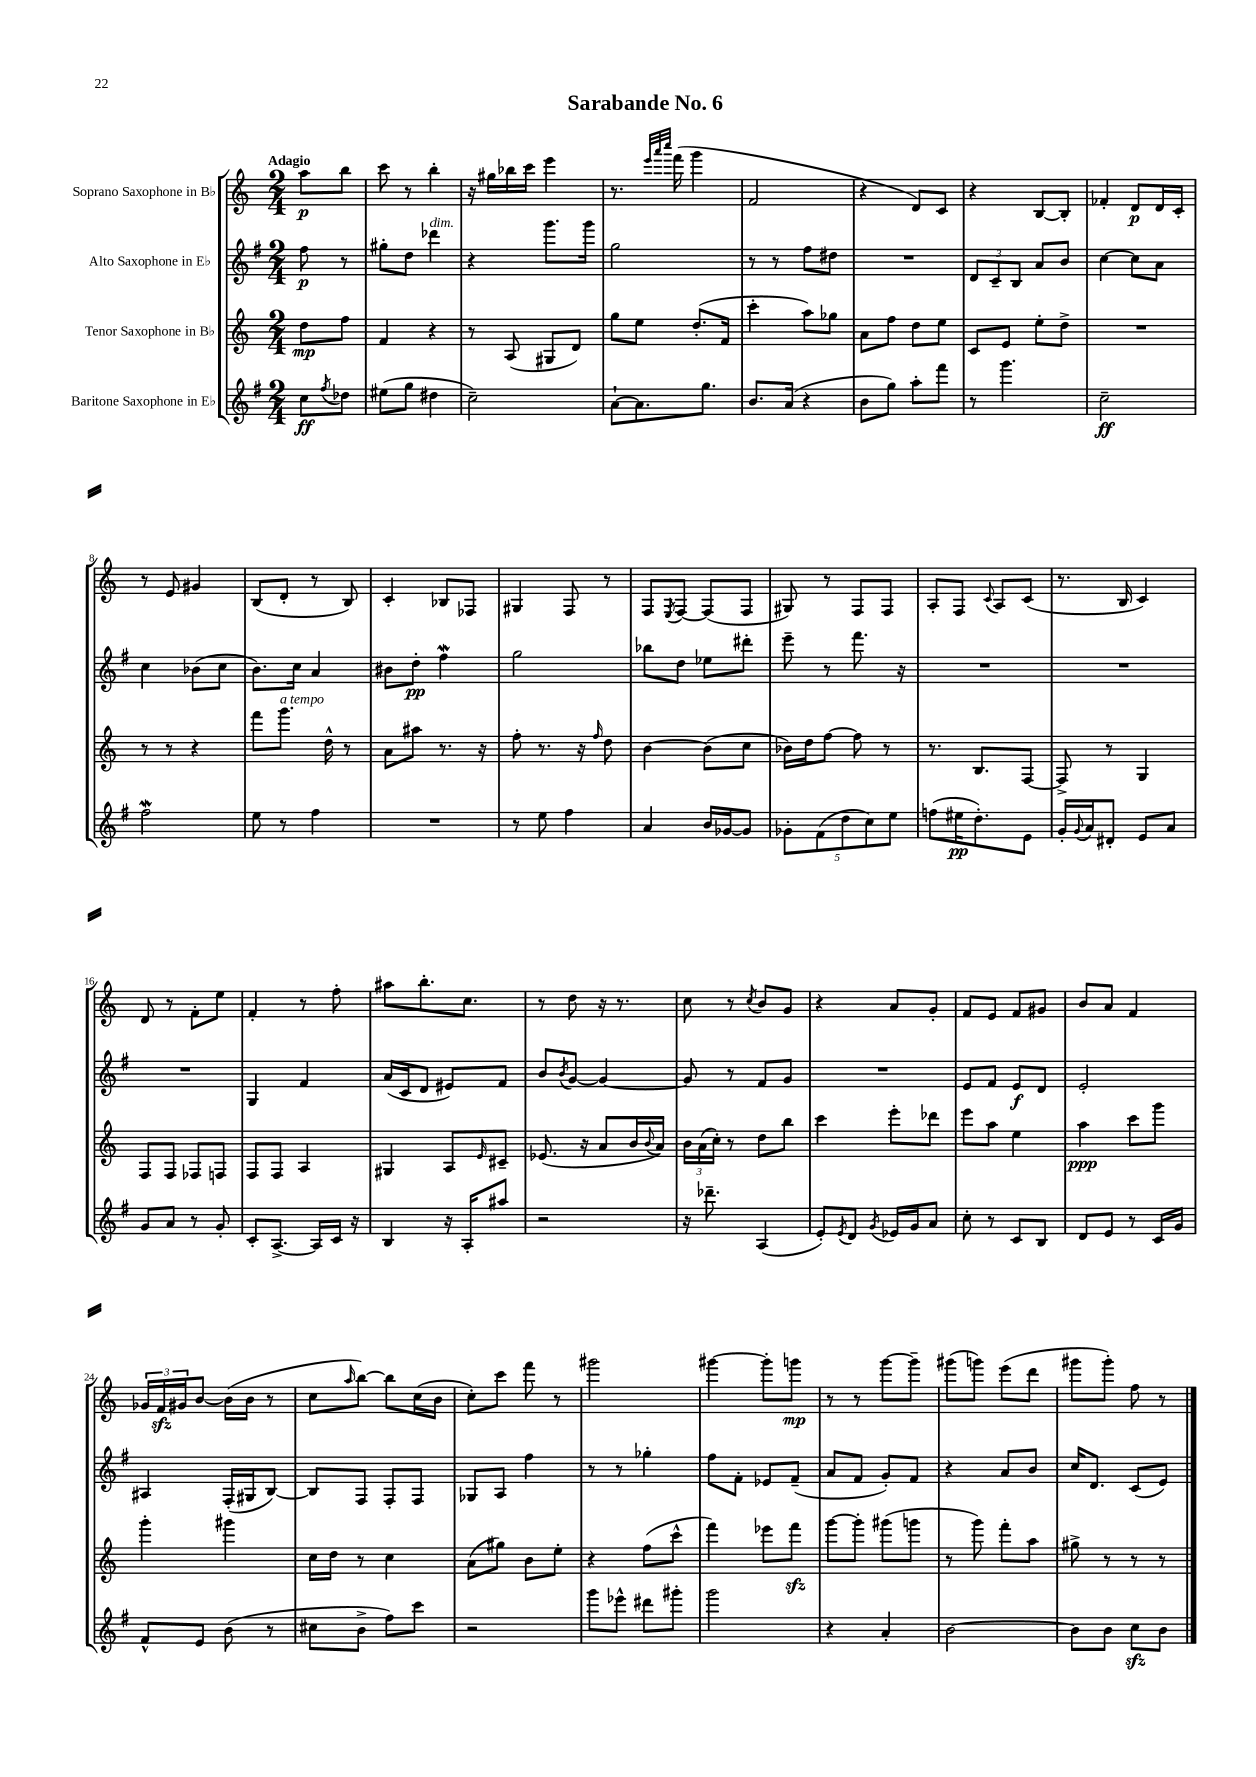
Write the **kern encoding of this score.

**kern	**dynam	**kern	**dynam	**kern	**dynam	**kern	**dynam
*part4	*part4	*part3	*part3	*part2	*part2	*part1	*part1
*staff4	*staff4	*staff3	*staff3	*staff2	*staff2	*staff1	*staff1
*I"Baritone Saxophone in E♭	*	*I"Tenor Saxophone in B♭	*	*I"Alto Saxophone in E♭	*	*I"Soprano Saxophone in B♭	*
*clefG2	*	*clefG2	*	*clefG2	*	*clefG2	*
*k[f#]	*	*k[]	*	*k[f#]	*	*k[]	*
*M2/4	*	*M2/4	*	*M2/4	*	*M2/4	*
=	=	=	=	=	=	=	=
!	!	!	!	!	!	!LO:TX:a:B:t=Adagio	!
8cc\L	ff	8dd\L	mp	8ff#\	p	8aa\L	p
8qff#/	.	.	.	.	.	.	.
8dd-X\J	.	8ff\J	.	8r	.	8bb\J	.
=1	=1	=1	=1	=1	=1	=1	=1
(8ee#X\L	.	4f/	.	8gg#X'\L	.	8ccc\	.
8gg\J	.	.	.	8dd\J	.	8r	.
!	!	!	!	!LO:TX:a:i:t=dim.	!	!	!
4dd#X\	.	4r	.	4ddd-X\	.	4bb'\	.
=2	=2	=2	=2	=2	=2	=2	=2
2cc~\)	.	8r	.	4r	.	16r	.
.	.	.	.	.	.	16gg#X\LL	.
.	.	(8A/	.	.	.	16bb-X\	.
.	.	.	.	.	.	16ccc\JJ	.
.	.	8G#X/L	.	8.ggg\L	.	4eee\	.
.	.	8d/J)	.	.	.	.	.
.	.	.	.	16ggg\Jk	.	.	.
=3	=3	=3	=3	=3	=3	=3	=3
[8a`\L	.	8gg\L	.	2gg\	.	8.r	.
8.a\]	.	8ee\J	.	.	.	.	.
.	.	.	.	.	.	32qqeee/LLL	.
.	.	.	.	.	.	32qqaaa/	.
.	.	.	.	.	.	32qqcccc/JJJ	.
.	.	.	.	.	.	(16fff\	.
.	.	(8.dd'/L	.	.	.	4ggg\	.
8.gg\J	.	.	.	.	.	.	.
.	.	16f/Jk	.	.	.	.	.
=4	=4	=4	=4	=4	=4	=4	=4
8.b/L	.	4ccc'\	.	8r	.	2f/	.
.	.	.	.	8r	.	.	.
(16a/Jk	.	.	.	.	.	.	.
4r	.	8aa\L)	.	8ff#\L	.	.	.
.	.	8gg-X\J	.	8dd#X\J	.	.	.
=5	=5	=5	=5	=5	=5	=5	=5
8b\L	.	8a\L	.	2r	.	4r	.
8gg\J)	.	8ff\J	.	.	.	.	.
8aa'\L	.	8dd\L	.	.	.	8d/L)	.
8fff#\J	.	8ee\J	.	.	.	8c/J	.
=6	=6	=6	=6	=6	=6	=6	=6
8r	.	8c/L	.	12d/L	.	4r	.
.	.	.	.	12c~/	.	.	.
4.ggg\	.	8e/J	.	.	.	.	.
.	.	.	.	12B/J	.	.	.
.	.	8ee'\L	.	8a/L	.	[8B/L	.
.	.	8dd^\J	.	8b/J	.	8B'/J]	.
=7	=7	=7	=7	=7	=7	=7	=7
2cc~\	ff	2r	.	[4cc\	.	4f-X'/	.
.	.	.	.	8cc\L]	.	8d/L	p
.	.	.	.	8a\J	.	16d/L	.
.	.	.	.	.	.	16c'/JJ	.
!!LO:LB:g=z
=8	=8	=8	=8	=8	=8	=8	=8
2ff#W\	.	8r	.	4cc\	.	8r	.
.	.	8r	.	.	.	8e/	.
.	.	4r	.	(8b-X\L	.	4g#X/	.
.	.	.	.	8cc\J	.	.	.
=9	=9	=9	=9	=9	=9	=9	=9
8ee\	.	8fff\L	.	8.b\L)	.	(8B/L	.
!	!	!LO:TX:a:i:t=a tempo	!	!	!	!	!
8r	.	8.ggg\J	.	.	.	8d'/J	.
.	.	.	.	16cc\Jk	.	.	.
4ff#\	.	.	.	4a/	.	8r	.
.	.	16dd^^\	.	.	.	.	.
.	.	8r	.	.	.	8B/)	.
=10	=10	=10	=10	=10	=10	=10	=10
2r	.	8a\L	.	8b#X\L	.	4c'/	.
.	.	8aa#X\J	.	8dd'\J	pp	.	.
.	.	8.r	.	4ff#W\	.	8B-X/L	.
.	.	.	.	.	.	8F-X/J	.
.	.	16r	.	.	.	.	.
=11	=11	=11	=11	=11	=11	=11	=11
8r	.	8ff'\	.	2gg\	.	4G#X/	.
8ee\	.	8.r	.	.	.	.	.
4ff#\	.	.	.	.	.	8F/	.
.	.	16r	.	.	.	.	.
.	.	16qqff/	.	.	.	.	.
.	.	8dd\	.	.	.	8r	.
=12	=12	=12	=12	=12	=12	=12	=12
4a/	.	[4b\	.	8bb-X\L	.	8F/L	.
.	.	.	.	.	.	8qE/	.
.	.	.	.	8dd\J	.	[8F/J	.
16b/LL	.	(8b\L]	.	8ee-X\L	.	(8F/L]	.
[16g-X/J	.	.	.	.	.	.	.
8g-/J]	.	8cc\J	.	8ddd#X'\J	.	8F/J	.
=13	=13	=13	=13	=13	=13	=13	=13
10g-X'\L	.	16b-X\LL)	.	8eee~\	.	8G#X/)	.
.	.	16dd\J	.	.	.	.	.
(10f#\	.	.	.	.	.	.	.
.	.	[8ff\J	.	8r	.	8r	.
10dd\	.	.	.	.	.	.	.
.	.	8ff\]	.	8.fff#\	.	8F/L	.
10cc\)	.	.	.	.	.	.	.
.	.	8r	.	.	.	8F/J	.
10ee\J	.	.	.	.	.	.	.
.	.	.	.	16r	.	.	.
=14	=14	=14	=14	=14	=14	=14	=14
(8ffn\L	.	8.r	.	2r	.	8A'/L	.
16ee#X\K	pp	.	.	.	.	8F/J	.
8.dd'\)	.	8.B/L	.	.	.	.	.
.	.	.	.	.	.	8qqc/	.
.	.	.	.	.	.	8A/L	.
8e\J	.	[8F/J	.	.	.	(8c/J	.
=15	=15	=15	=15	=15	=15	=15	=15
16g'/LL	.	8F^/]	.	2r	.	8.r	.
8qqg/	.	.	.	.	.	.	.
16a/J	.	.	.	.	.	.	.
8d#X'/J	.	8r	.	.	.	.	.
.	.	.	.	.	.	16B/	.
8e/L	.	4G/	.	.	.	4c/)	.
8a/J	.	.	.	.	.	.	.
!!LO:LB:g=z
=16	=16	=16	=16	=16	=16	=16	=16
8g/L	.	8F/L	.	2r	.	8d/	.
8a/J	.	8F/J	.	.	.	8r	.
8r	.	8F-X/L	.	.	.	8f'\L	.
8g'/	.	8Fn/J	.	.	.	8ee\J	.
=17	=17	=17	=17	=17	=17	=17	=17
8c'/L	.	8F/L	.	4G/	.	4f'/	.
[8.A^/J	.	8F/J	.	.	.	.	.
.	.	4A/	.	4f#/	.	8r	.
16A/LL]	.	.	.	.	.	.	.
16c/JJ	.	.	.	.	.	8ff'\	.
16r	.	.	.	.	.	.	.
=18	=18	=18	=18	=18	=18	=18	=18
4B/	.	4G#X/	.	(16a/LL	.	8aa#X\L	.
.	.	.	.	16c/J	.	.	.
.	.	.	.	8d/J	.	8.bb'\	.
16r	.	8A/L	.	8e#X/L)	.	.	.
16A'/KL	.	.	.	.	.	8.cc\J	.
.	.	16qqe/	.	.	.	.	.
8aa#X/J	.	8c#X~/J	.	8f#/J	.	.	.
=19	=19	=19	=19	=19	=19	=19	=19
2r	.	(8.e-X/	.	8b/L	.	8r	.
.	.	.	.	8qb/	.	.	.
.	.	.	.	[8g/J	.	8dd\	.
.	.	16r	.	.	.	.	.
.	.	8a/L	.	4g/_	.	16r	.
.	.	.	.	.	.	8.r	.
.	.	16b/L	.	.	.	.	.
.	.	8qqb/	.	.	.	.	.
.	.	16a/JJ)	.	.	.	.	.
=20	=20	=20	=20	=20	=20	=20	=20
16r	.	24b\LL	.	8g/]	.	8cc\	.
.	.	(24a\	.	.	.	.	.
8.ddd-X~\	.	.	.	.	.	.	.
.	.	24cc'\JJ)	.	.	.	.	.
.	.	8r	.	8r	.	8r	.
.	.	.	.	.	.	8qcc/	.
(4A/	.	8dd\L	.	8f#/L	.	8b/L	.
.	.	8bb\J	.	8g/J	.	8g/J	.
=21	=21	=21	=21	=21	=21	=21	=21
8e'/L)	.	4ccc\	.	2r	.	4r	.
8qe/	.	.	.	.	.	.	.
8d/J	.	.	.	.	.	.	.
8qg/	.	.	.	.	.	.	.
16e-X/LL	.	8eee'\L	.	.	.	8a/L	.
16g/J	.	.	.	.	.	.	.
8a/J	.	8ddd-X\J	.	.	.	8g'/J	.
=22	=22	=22	=22	=22	=22	=22	=22
8cc'\	.	8eee\L	.	8e/L	.	8f/L	.
8r	.	8aa\J	.	8f#/J	.	8e/J	.
8c/L	.	4ee\	.	8e/L	f	8f/L	.
8B/J	.	.	.	8d/J	.	8g#X/J	.
=23	=23	=23	=23	=23	=23	=23	=23
8d/L	.	4aa\	ppp	2e'/	.	8b/L	.
8e/J	.	.	.	.	.	8a/J	.
8r	.	8ccc\L	.	.	.	4f/	.
16c/LL	.	8ggg\J	.	.	.	.	.
16g/JJ	.	.	.	.	.	.	.
!!LO:LB:g=z
=24	=24	=24	=24	=24	=24	=24	=24
8f#^^/L	.	4ggg'\	.	4A#X/	.	24g-X/LL	.
.	.	.	.	.	.	24fzz/	.
.	.	.	.	.	.	24g#X/J	.
8e/J	.	.	.	.	.	[8b/J	.
(8b\	.	4ggg#X\	.	(16F#'/LL	.	(16b\LL]	.
.	.	.	.	16G#X/J	.	16b\JJ	.
8r	.	.	.	[8B/J)	.	8r	.
=25	=25	=25	=25	=25	=25	=25	=25
8cc#X\L	.	16cc\LL	.	8B/L]	.	8cc\L	.
.	.	16dd\JJ	.	.	.	.	.
.	.	.	.	.	.	16qqaa/	.
8b^\J	.	8r	.	8F#/J	.	[8bb\J)	.
8ff#\L)	.	4cc\	.	8F#'/L	.	8bb\L]	.
8ccc\J	.	.	.	8F#/J	.	(16cc\L	.
.	.	.	.	.	.	16b\JJ	.
=26	=26	=26	=26	=26	=26	=26	=26
2r	.	(8a\L	.	8G-X/L	.	8cc'\L)	.
.	.	8gg#X\J)	.	8A/J	.	8ccc\J	.
.	.	8b\L	.	4ff#\	.	8fff\	.
.	.	8ee'\J	.	.	.	8r	.
=27	=27	=27	=27	=27	=27	=27	=27
8ggg\L	.	4r	.	8r	.	2ggg#X\	.
8eee-X^^\J	.	.	.	8r	.	.	.
8ddd#X\L	.	(8ff\L	.	4gg-X'\	.	.	.
8ggg#X'\J	.	8ccc^^\J	.	.	.	.	.
=28	=28	=28	=28	=28	=28	=28	=28
2ggg\	.	4fff\)	.	8ff#\L	.	[4ggg#X\	.
.	.	.	.	8f#'\J	.	.	.
.	.	8eee-X\L	.	8e-X/L	.	8ggg#'\L]	.
.	.	8fffzz\J	.	(8f#~/J	.	8gggn\J	mp
=29	=29	=29	=29	=29	=29	=29	=29
4r	.	[8ggg\L	.	8a/L	.	8r	.
.	.	8ggg'\J]	.	8f#/J	.	8r	.
4a'/	.	(8ggg#X\L	.	8g'/L)	.	[8ggg\L	.
.	.	8gggn\J	.	8f#/J	.	8ggg~\J]	.
=30	=30	=30	=30	=30	=30	=30	=30
[2b\	.	8r	.	4r	.	(8ggg#X\L	.
.	.	8ggg\)	.	.	.	8gggn\J)	.
.	.	8fff'\L	.	8a/L	.	(8eee\L	.
.	.	8aa\J	.	8b/J	.	8ddd\J	.
=31	=31	=31	=31	=31	=31	=31	=31
8b\L]	.	8gg#X^\	.	16cc/KL	.	8ggg#X\L	.
.	.	.	.	8.d/J	.	.	.
8b\J	.	8r	.	.	.	8ggg#'\J)	.
8cczz\L	.	8r	.	(8c/L	.	8ff\	.
8b\J	.	8r	.	8e/J)	.	8r	.
==	==	==	==	==	==	==	==
*-	*-	*-	*-	*-	*-	*-	*-
